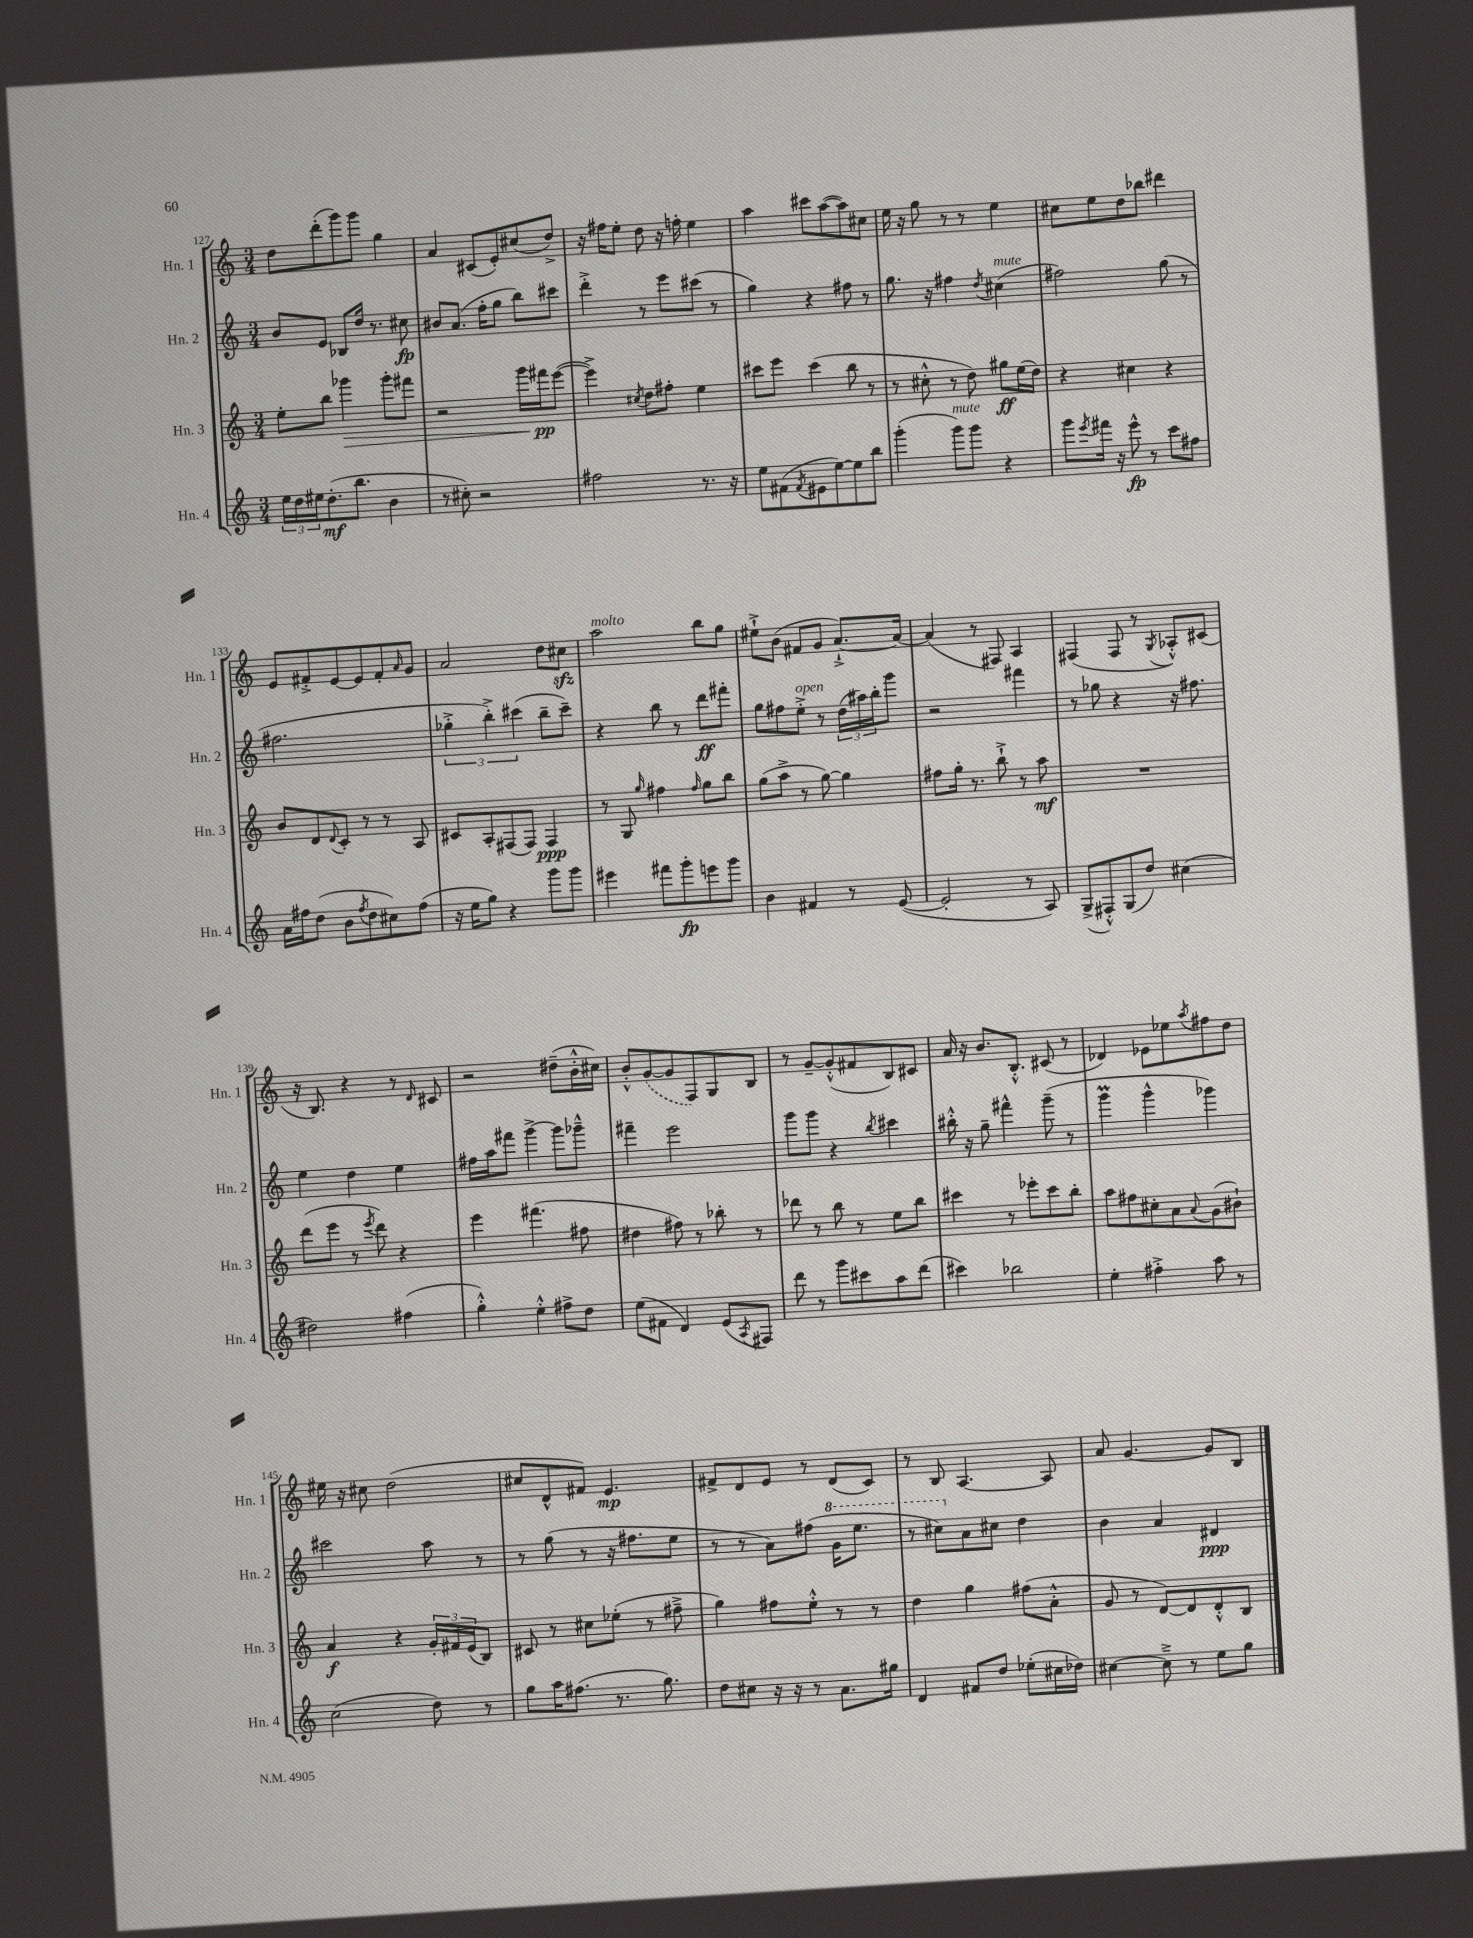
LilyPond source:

<<
\new StaffGroup <<
\new Staff = "s0" \with { instrumentName = "Hn. 1" shortInstrumentName = "Hn. 1" } {
    \clef treble \key c \major \numericTimeSignature \time 3/4
    d''8 d'''8-.( g'''8) g'''8 g''4 |
    a'4 cis'8( e'8-.) cis''8( d''8->) |
    r16 fis''16 e''8-. d''8 r16 f''16-. e''4 |
    a''4 cis'''8 a''8~( a''8) cis''8 |
    e''16 r16 g''8 r8 r8 e''4 |
    cis''8 e''8 d''8 bes''8 dis'''4 |
    e'8 fis'8-.-> e'8~ e'8 fis'8-. \grace { a'16 } g'8 |
    a'2 d''8 cis''8\sfz |
    a''2^\markup { \italic "molto" } b''8 g''8 |
    eis''8-!-> b'8( fis'8 g'8 a'8.~-!->) a'16~ |
    a'4( r8 fis8) a4 |
    fis4( fis8 r8 \acciaccatura { g8 } aes8-.-^) cis'8( |
    r16 b8.) r4 r8 \grace { d'16 } cis'8 |
    r2 dis''8--( b'16-.-^ cis''16) |
    b'8-.-^ \once \slurDashed g'8~( g'8 f8) g8 b8 |
    r8 g'8~-- g'8-.-^( fis'8 b8) cis'8 |
    a'16 r16 b'8. b8.-.-^ cis'8( r8 |
    des'4) ees'8 ees''8 \acciaccatura { a''8 } fis''8 d''8 |
    eis''16 r16 cis''8 d''2( |
    cis''8 d'8-^ fis'8) e'4.\mp |
    fis'8-> d'8 e'8 r8 d'8( c'8) |
    r8 b8 a4.~ a8 |
    a'8 g'4.~ g'8 b8 \bar "|." |
}
\new Staff = "s1" \with { instrumentName = "Hn. 2" shortInstrumentName = "Hn. 2" } {
    \clef treble \key c \major \numericTimeSignature \time 3/4
    b'8 e'8 bes8 d''16 r8. cis''8\fp |
    bis'8 a'8.( f''16-. g''8 b''8) cis'''8 |
    d'''4-.-> r8 e'''8 cis'''8( r8 |
    g''4) r4 fis''8 r8 |
    g''8. r16 fis''4 \acciaccatura { d''8 } cis''4^\markup { \italic "mute" }( |
    fis''2) g''8( r8 |
    fis''2. |
    \tuplet 3/2 { ges''4-.-> b''4-.->) cis'''4( } b''8-- cis'''8--) |
    r4 b''8 r8 d'''8\ff fis'''8-. |
    g''8 fis''8 e''8-.->^\markup { \italic "open" } r8 \tuplet 3/2 { d''16( ais''16) b''16-. } g'''8 |
    r2 fis'''4 |
    r8 ges''8 r4 r16 fis''8. |
    e''4 d''4 e''4 |
    fis''16 a''16 fis'''8 g'''4~-> g'''8 ges'''8---^ |
    fis'''4-- e'''2 |
    g'''8 g'''8 r4 \acciaccatura { b''8 } cis'''4 |
    bis''16-.-^ r16 g''8-- fis'''4-^ g'''8--( r8 |
    g'''4\prall g'''4-^ ges'''4) |
    cis'''2 a''8 r8 |
    r8 g''8( r8 r16 fis''8. e''8 |
    r8 r8 a'8) fis''8( \ottava #1 g''16 e'''8. |
    r8 cis'''8) \ottava #0 a'8 cis''8 d''4 |
    b'4 a'4 dis'4\ppp \bar "|." |
}
\new Staff = "s2" \with { instrumentName = "Hn. 3" shortInstrumentName = "Hn. 3" } {
    \clef treble \key c \major \numericTimeSignature \time 3/4
    e''8-. b''8 ges'''4\> ges'''8-. fis'''8 |
    r2 g'''16 fis'''16\pp\! e'''8~( |
    e'''4->) \acciaccatura { cis''8 } d''8 fis''8-. e''4 |
    cis'''8 e'''8 cis'''4( b''8 r8 |
    r8 cis''8-.-^ r8 d''8) gis''8\ff e''16( d''16) |
    r4 cis''4 r4 |
    b'8 d'8 \appoggiatura { d'8 } c'8-. r8 r8 a8 |
    cis'8 a8-. fis8( fis8) fis4\ppp |
    r8 g8 \grace { g''16 } fis''4 \grace { fis''16 } g''8 b''8 |
    g''8( a''8-> r8 g''8~) g''4 |
    fis''8 g''16-. r8. b''8-!-> r8 a''8\mf |
    R2. |
    d'''8( e'''8 r8 \acciaccatura { e'''8 } d'''8) r4 |
    e'''4 fis'''4.( fis''8 |
    dis''4 fis''8) r8 bes''8-. r8 |
    des'''8 r8 b''8 r8 e''8 b''8 |
    cis'''4 r8 ees'''8-. cis'''8 b''8-. |
    a''8 fis''8 cis''8-. a'8 \appoggiatura { a'8 } g'8( bis'8-!) |
    a'4\f r4 \tuplet 3/2 { g'16-. fis'16 e'16( } b8) |
    cis'8 r8 cis''8 ees''8-.( r8 fis''8---> |
    g''4) fis''8 e''8-.-^ r8 r8 |
    d''4 g''4 fis''8( a'8-.-^ |
    g'8 r8 d'8~) d'8 d'8-.-^ b8 \bar "|." |
}
\new Staff = "s3" \with { instrumentName = "Hn. 4" shortInstrumentName = "Hn. 4" } {
    \clef treble \key c \major \numericTimeSignature \time 3/4
    \tuplet 3/2 { e''16 d''16 eis''16 } d''8.-.\mf( b''8. b'4 |
    r8 cis''8-.) r2 |
    fis''2 r8. r16 |
    e''8 fis'8( \acciaccatura { fis'8 } eis'8 e''8~) e''8 b''8 |
    g'''4-.( g'''8^\markup { \italic "mute" }) g'''8 r4 |
    g'''8 \acciaccatura { e'''8 } fis'''16 r16 e'''8-^\fp r8 c'''8 fis''8 |
    a'16 fis''16 d''8( b'8 \acciaccatura { fis''8 } d''8 cis''8) fis''8( |
    r16 e''16 g''8) r4 g'''8 g'''8 |
    eis'''4 fis'''8 g'''8-.\fp e'''8 g'''8 |
    b'4 fis'4 r8 e'8~( |
    e'2-. r8 a8) |
    g8->( fis8-.-^) g8( d''8) cis''4( |
    dis''2) fis''4( |
    g''4-.-^) e''4-.-^ fis''8-> d''8 |
    e''8( fis'8 d'4) e'8( \acciaccatura { a8 } fis8) |
    d'''8 r8 g'''8 cis'''8 a''8 d'''8( |
    cis'''4) bes''2 |
    e''4-. fis''4-.-> a''8 r8 |
    c''2( d''8) r8 |
    g''8 a''16 fis''8.( r8. g''8.) |
    d''8 cis''8 r16 r16 r8 a'8. gis''16 |
    d'4 fis'8 d''8 ees''8-.( cis''16 des''16) |
    cis''4~ cis''8---> r8 e''8 g''8 \bar "|." |
}
>>
>>
\layout { \context { \Score currentBarNumber = #127 } }
